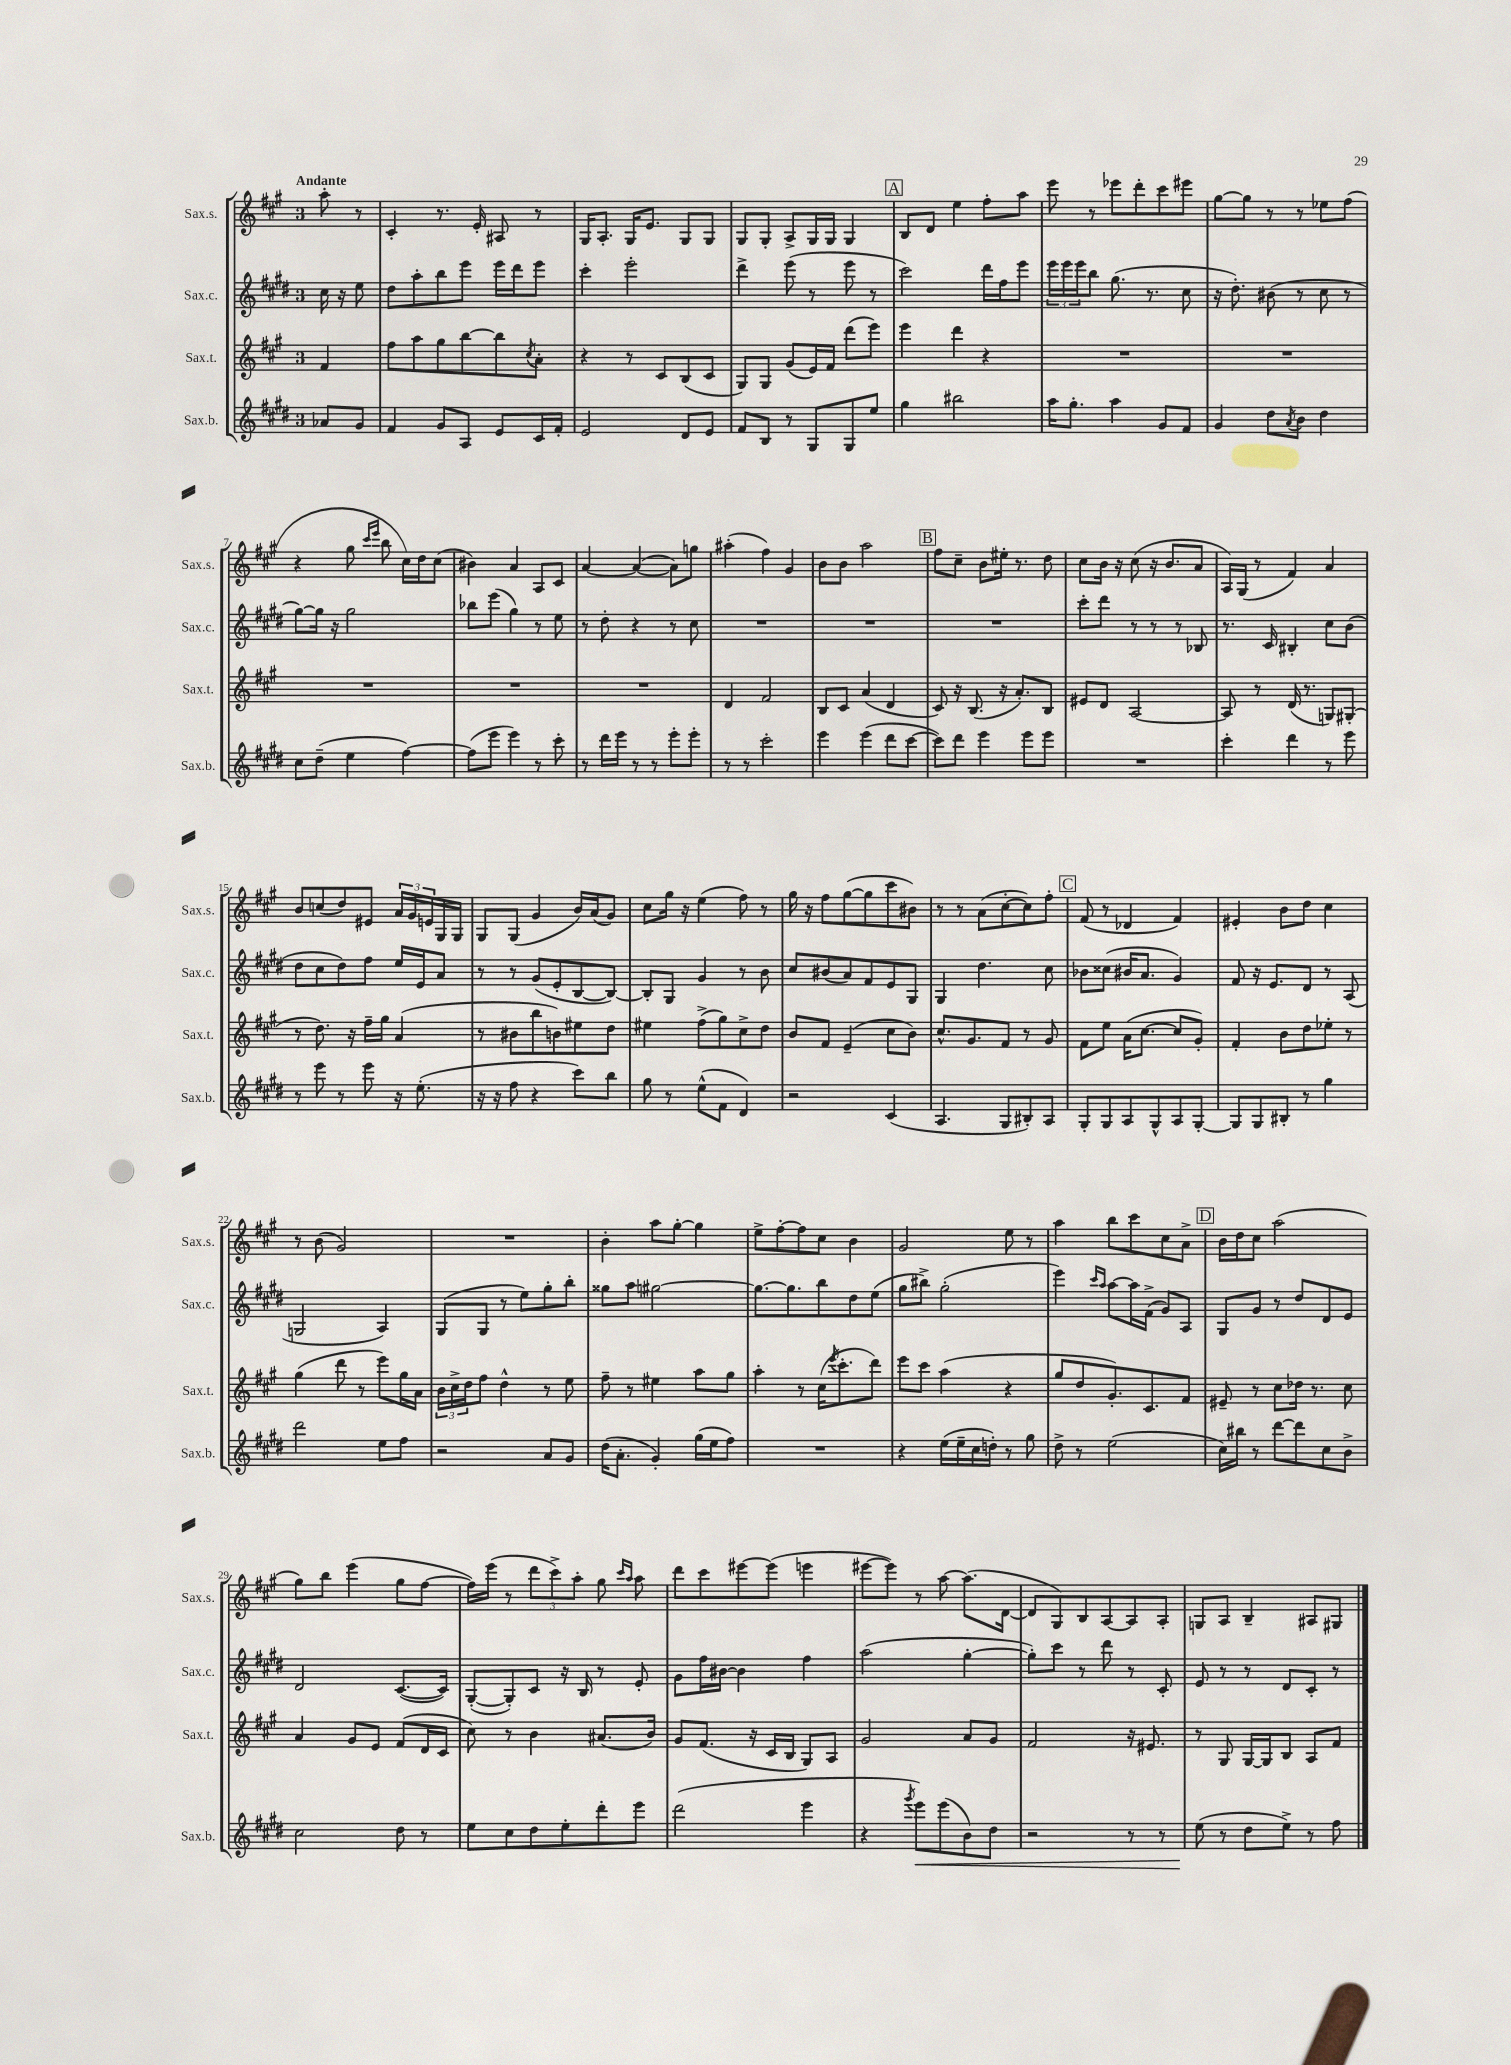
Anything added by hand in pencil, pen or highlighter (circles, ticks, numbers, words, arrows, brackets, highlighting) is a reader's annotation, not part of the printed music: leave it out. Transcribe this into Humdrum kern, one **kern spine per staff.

**kern	**kern	**kern	**kern
*staff4	*staff3	*staff2	*staff1
*clefG2	*clefG2	*clefG2	*clefG2
*k[f#c#g#d#]	*k[f#c#g#]	*k[f#c#g#d#]	*k[f#c#g#]
*M3/4	*M3/4	*M3/4	*M3/4
8a-	4f#	16cc#	8aa'
.	.	16r	.
8g#	.	8ee	8r
=	=	=	=
4f#	8ff#	8dd#	4c#'
.	8aa	8aa'	.
8g#	8gg#	8bb	8.r
8A	[8bb	8eee	.
.	.	.	16e'
8e	8bb]	16eee	8A#
.	.	16ddd#	.
.	8qcc#	.	.
16c#	8a'	8eee	8r
16f#'	.	.	.
=	=	=	=
2e	4r	4ccc#'	16G#
.	.	.	8.A'
.	8r	2eee'	16G#
.	.	.	8.e
.	8c#	.	.
8d#	(8B	.	8G#
8e	8c#	.	8G#
=	=	=	=
8f#	8G#)	4ddd#^	8G#
8B	8G#	.	8G#'
8r	(8g#	(8eee	8A^
8G#	16e)	8r	16G#
.	16f#	.	16G#
8G#	(8ddd	8eee	4G#
8ee	8eee)	8r	.
=	=	=	=
4gg#	4eee	2ccc#)	8B
.	.	.	8d
2bb#	4ddd	.	4ee
.	4r	16ddd#	8ff#'
.	.	16ff#	.
.	.	8eee	8aa
=	=	=	=
16aa	2.r	24eee	8eee
.	.	24eee	.
8.gg#'	.	.	.
.	.	24eee	.
.	.	8bb	8r
4aa	.	(8.gg#	8eee-
.	.	.	8ddd'
.	.	8.r	.
8g#	.	.	8ccc#
8f#	.	8cc#	8eee#
=	=	=	=
4g#	2.r	16r	[8gg#
.	.	8.dd#')	.
.	.	.	8gg#]
8dd#	.	(8b#	8r
8qa	.	.	.
8b	.	8r	8r
4dd#	.	8cc#	8ee-
.	.	8r	(8ff#
=	=	=	=
8cc#	2.r	[8gg#)	4r
(8dd#~	.	16gg#]	.
.	.	16r	.
4ee	.	2gg#	8gg#
.	.	.	16qqccc#
.	.	.	16qqeee
.	.	.	8bb
[4ff#)	.	.	16cc#)
.	.	.	16dd
.	.	.	(8cc#
=	=	=	=
(8ff#]	2.r	8bb-	4b#)
8eee	.	(8eee	.
4eee)	.	4gg#)	4a
8r	.	8r	8A
8ccc#'	.	8ee	8c#
=	=	=	=
8r	2.r	8r	[4a
16ddd#	.	8dd#'	.
16eee	.	.	.
8r	.	4r	(4a_
8r	.	.	.
8eee'	.	8r	8a])
8eee'	.	8cc#	8gg
=	=	=	=
8r	4d	2.r	(4aa#'
8r	.	.	.
2ccc#'	2f#	.	4ff#)
.	.	.	4g#
=	=	=	=
4eee	8B	2.r	8b
.	8c#	.	8b
(4eee	(4a	.	2aa
8ddd#	4d	.	.
[8ccc#	.	.	.
=	=	=	=
8ccc#])	8c#)	2.r	8ff#
8ddd#	16r	.	8cc#~
.	(8.B	.	.
4eee	.	.	8b
.	16r	.	16ee#'
.	8.a')	.	8.r
8eee	.	.	.
8eee	8B	.	8dd
=	=	=	=
2.r	8e#	8ccc#'	8cc#
.	8d	8ddd#	16b
.	.	.	16r
.	[2A	8r	(8cc#
.	.	8r	16r
.	.	.	8.b
.	.	8r	.
.	.	8B-	8a
=	=	=	=
4ccc#'	8A]	8.r	16A)
.	.	.	(16G#
.	8r	.	8r
.	.	16c#	.
4ddd#	(16d	4B#'	4f#)
.	8.r	.	.
8r	8G)	8cc#	4a
8eee	(8G#'	(8b	.
=	=	=	=
8r	8r	8dd#	8b
8eee	8.dd)	8cc#	(8cc
8r	.	8dd#)	8dd)
.	16r	.	.
8eee	16ff#~	8ff#	8e#
.	16gg#	.	.
16r	(4a	16ee	24a
.	.	.	24g#
(8.ee'	.	16e	.
.	.	.	24e
.	.	8a	16G#
.	.	.	16G#
=	=	=	=
16r	8r	8r	8G#
16r	.	.	.
8ff#	8b#	8r	(8G#
4r	8bb	(8g#	4g#
.	8b)	8e'	.
8ccc#)	8ee#	[8B	16b)
.	.	.	(16a
8bb	8dd	8B_)	8g#)
=	=	=	=
8gg#	4ee#	8B']	8cc#
8r	.	8G#	16gg#
.	.	.	16r
(8ee^^	(8ff#^	4g#	(4ee
8f#	8gg#)	.	.
4d#)	8cc#^	8r	8ff#)
.	8dd	8b	8r
=	=	=	=
2r	8b	8cc#	16gg#
.	.	.	16r
.	8f#	(8b#	8ff#
.	(4e~	8a)	([8gg#
.	.	8f#	8gg#]
(4c#	8cc#	8e	8ccc#
.	8b)	8G#	8b#)
=	=	=	=
4.A	8.cc#^^	4G#	8r
.	.	.	8r
.	8.g#	.	.
.	.	4.dd#	(8a
8G#	8f#	.	[8cc#'
8B#')	8r	.	8cc#])
8A	8g#	8cc#	8ff#'
=	=	=	=
8G#'	8f#	8b-	(8f#
8G#	8ee	(8cc##	8r
8A	(16a	16b#	4d-
.	[8.cc#	8.a	.
8G#^^	.	.	.
8A	8cc#]	4g#)	4f#)
[8G#'	8g#')	.	.
=	=	=	=
8G#]	4f#'	8f#	4e#'
8G#	.	16r	.
.	.	8.e	.
8B#'	8b	.	8b
8r	8dd	8d#	8dd
4gg#	8ee-'	8r	4cc#
.	8r	(8A	.
=	=	=	=
2ddd#	(4gg#	2G	8r
.	.	.	(8b
.	8ddd	.	2g#)
.	8r	.	.
8ee	8eee)	4A)	.
8ff#	16gg#	.	.
.	16a	.	.
=	=	=	=
2r	24b	(8G#	2.r
.	24cc#^	.	.
.	24dd	.	.
.	8ff#	8G#	.
.	4dd^^	8r	.
.	.	8ee)	.
8a	8r	8gg#'	.
8g#	8ee	8bb'	.
=	=	=	=
(16dd#	8ff#~	8gg##	4b'
8.a'	.	.	.
.	8r	8aa	.
4g#')	4ee#	[2gg#	8aa
.	.	.	[8gg#'
(16gg#	8aa	.	4gg#]
16ee	.	.	.
8ff#)	8gg#	.	.
=	=	=	=
2.r	4aa'	8.gg#_	8ee^
.	.	.	[8ff#'
.	.	8.gg#]	.
.	8r	.	8ff#]
.	(16cc#	8bb	8cc#
.	8qeee	.	.
.	8.ccc#'	.	.
.	.	8dd#	4b
.	8ddd)	(8ee	.
=	=	=	=
4r	8eee	8gg#	2g#
.	8ccc#	8bb#^)	.
(16ee	(4aa	(2gg#'	.
16ee~	.	.	.
16cc#	.	.	.
16dd')	.	.	.
8r	4r	.	8ee
8gg#	.	.	8r
=	=	=	=
8dd#^	8gg#	4eee)	4aa
8r	8dd	.	.
.	.	16qqccc#	.
.	.	16qqaa	.
(2ee	8.g#')	[8aa	8bb
.	.	16aa]	8ccc#
.	8.c#	(16f#^	.
.	.	8g#)	8cc#
.	8f#	8A	8a^
=	=	=	=
16cc#)	8e#~	8G#	16b
16bb#	.	.	16dd
8r	8r	8g#	8cc#
[8ddd#	8cc#	8r	(2aa
8ddd#]	16dd-	8dd#	.
.	8.r	.	.
8cc#	.	8d#	.
8b^	8cc#	8e	.
=	=	=	=
2cc#	4a	2d#	8gg#)
.	.	.	8bb
.	8g#	.	(4eee
.	8e	.	.
8dd#	(8f#	([8.c#	8gg#
8r	16d	.	[8ff#
.	16c#	16c#])	.
=	=	=	=
8ee	8cc#)	([8G#'	16ff#])
.	.	.	(16eee
8cc#	8r	8G#'])	8r
8dd#	4b	8c#	12ddd
.	.	.	12ccc#^)
8ee'	.	16r	.
.	.	.	12aa'
.	.	16B	.
8ddd#'	(8.a#	8r	8gg#
.	.	.	16qqccc#
.	.	.	16qqaa
8eee	.	8e'	8aa
.	16b)	.	.
=	=	=	=
(2ddd#	8g#	8g#	8ddd
.	(8.f#	16ff#	8ccc#
.	.	[16b#	.
.	.	4b#]	[8eee#
.	16r	.	.
.	16c#	.	(8eee#]
.	16B	.	.
4eee	8G#)	4ff#	4eee
.	8A	.	.
=	=	=	=
4r	2g#	(2aa	[8eee#
.	.	.	8eee#])
8qggg#	.	.	.
8eee)	.	.	8r
(8eee	.	.	[8aa
8b)	8a	[4gg#'	(8.aa]
8dd#	8g#	.	.
.	.	.	[16d
=	=	=	=
2r	2f#	8gg#'])	8d]
.	.	8ccc#	8G#)
.	.	8r	8B
.	.	8ddd#	[8A
8r	16r	8r	8A]
.	8.e#	.	.
8r	.	8c#'	8A'
=	=	=	=
(8ee	8r	8e	8G
8r	8G#	8r	8A
8dd#	[16G#	8r	4B~
.	16G#]	.	.
8ee^)	8B	8d#	.
8r	8A	8c#'	8A#
8ff#	8f#	8r	8G#
==	==	==	==
*-	*-	*-	*-
